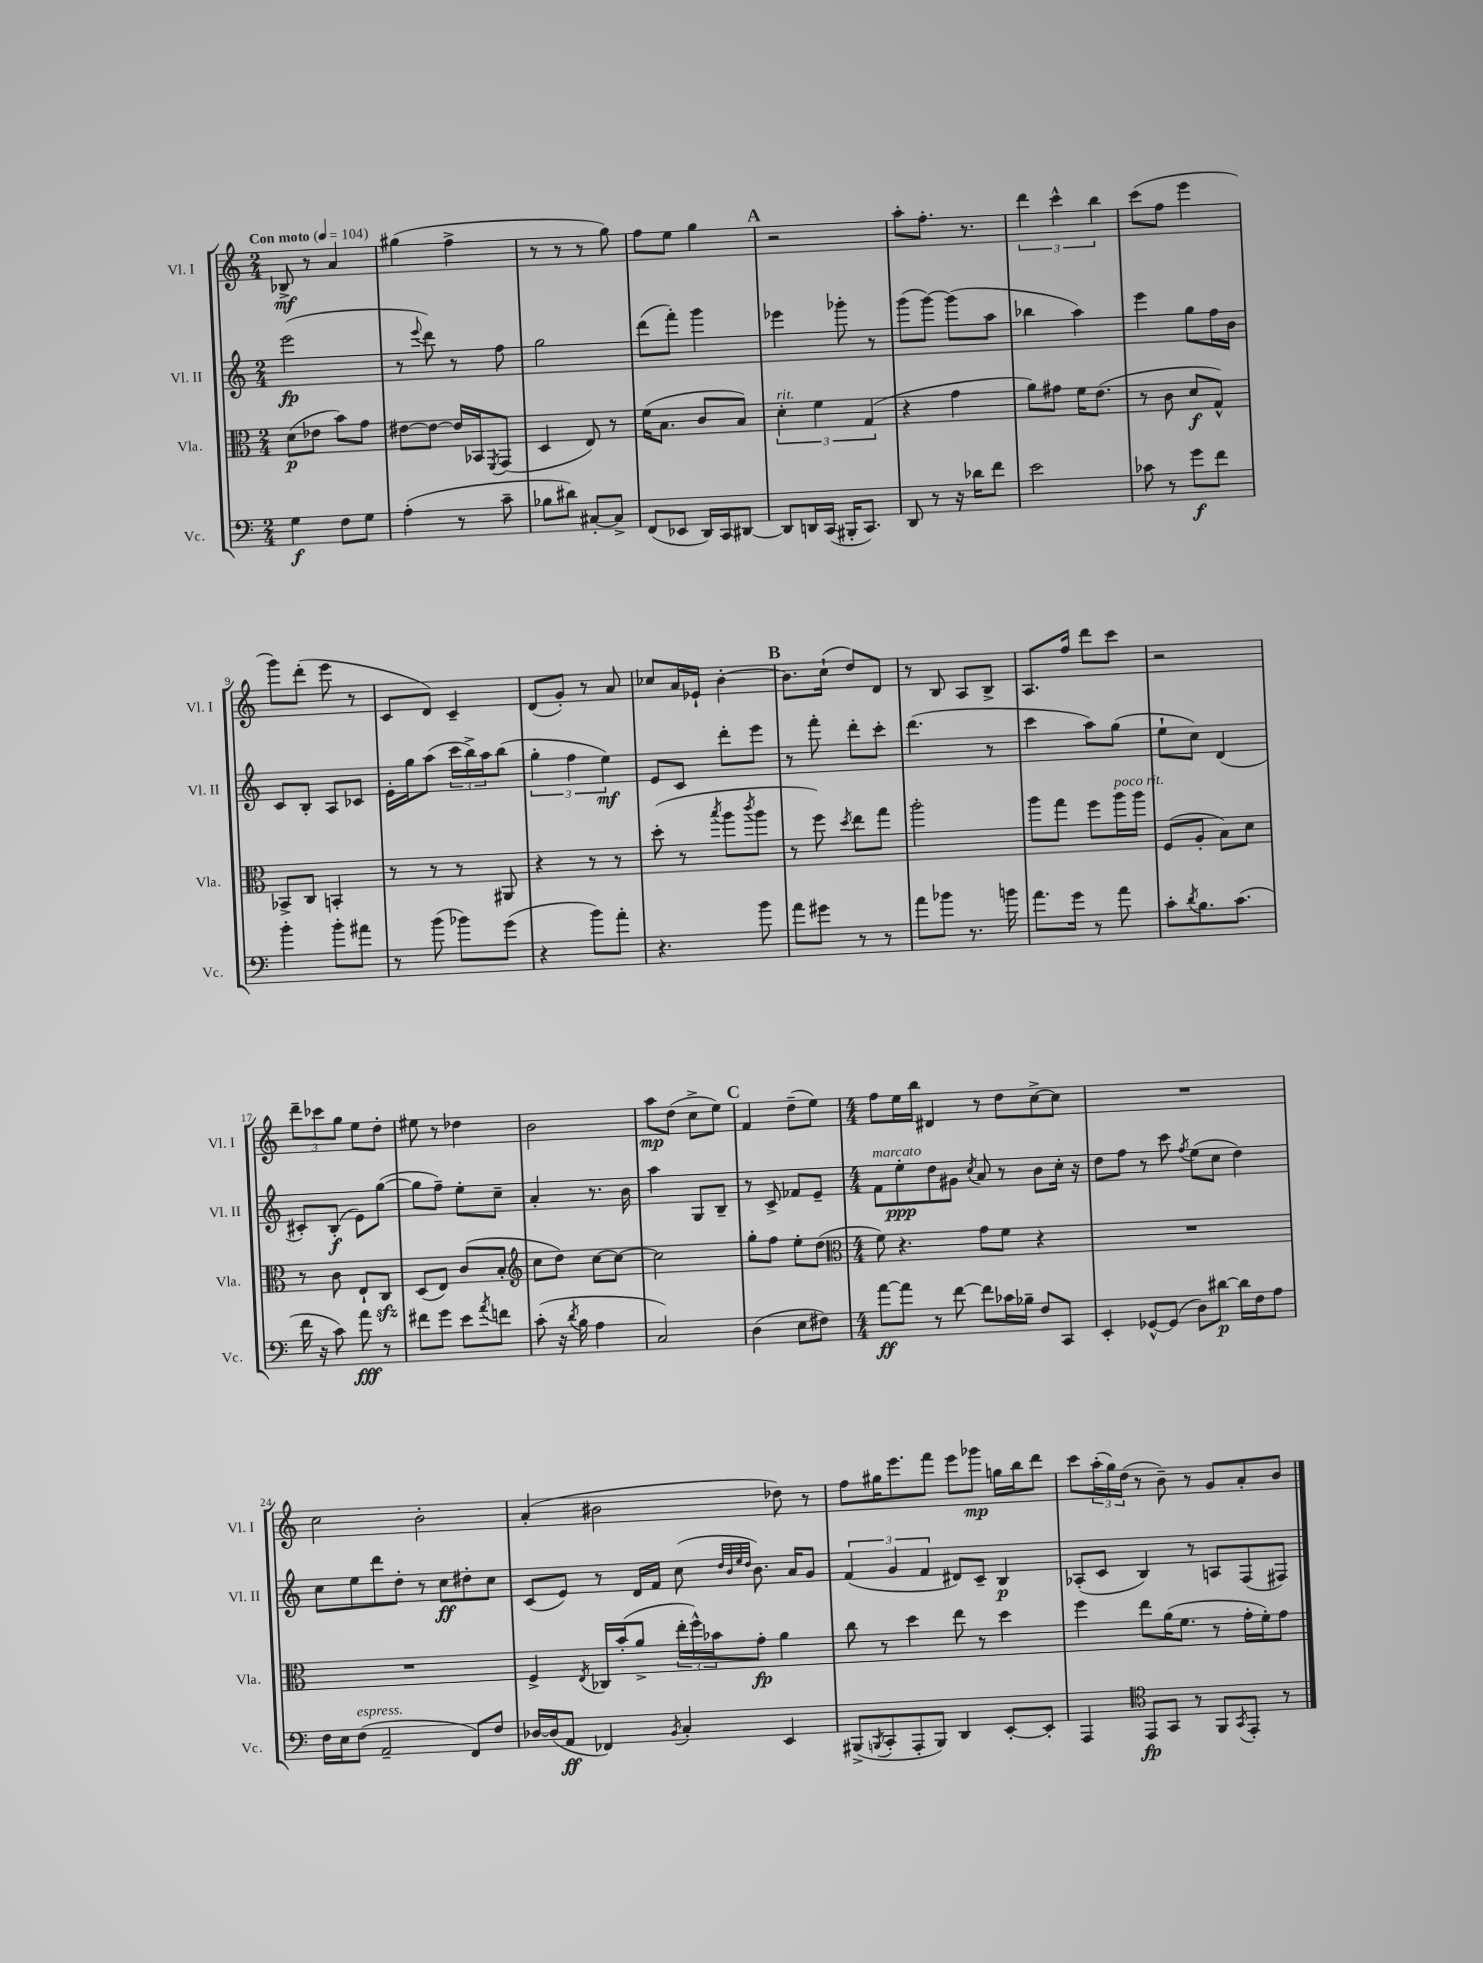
<<
\new StaffGroup <<
\new Staff = "s0" \with { instrumentName = "Vl. I" shortInstrumentName = "Vl. I" } {
    \clef treble \key c \major \numericTimeSignature \time 2/4 \tempo "Con moto" 4 = 104
    bes8->\mf r8 a'4 |
    gis''4( f''4-> |
    r8 r8 r8 g''8) |
    f''8 e''8 g''4 |
    \mark \markup { \bold "A" } r2 |
    a''8-. f''8.-. r8. |
    \tuplet 3/2 { d'''4 c'''4-^ b''4 } |
    c'''8( f''8 e'''4 |
    g'''8) d'''8-.( e'''8 r8 |
    c'8 d'8) c'4-- |
    d'8( g'8-.) r8 a'8 |
    ces''8 a'16 ees'16-! b'4~-. |
    \mark \markup { \bold "B" } b'8. c''16-!( d''8) d'8 |
    r8 b8 a8 b8-> |
    a8. f''16 d'''8 c'''8 |
    r2 |
    \tuplet 3/2 { d'''8-- ces'''8 g''8 } e''8 d''8-. |
    eis''8 r8 des''4 |
    b'2 |
    a''8\mp d''8( c''8-> e''8) |
    \mark \markup { \bold "C" } f'4 d''8--( e''8) |
    \numericTimeSignature \time 4/4 f''8 e''16 b''16 dis'4 r8 d''8 c''8~-> c''8 |
    R1 |
    c''2 b'2-. |
    a'4-.( bis'2 des''8) r8 |
    f''8 gis''16 e'''8. f'''8 e'''8 ges'''8\mp g''16 b''16 d'''8 |
    c'''8 \tuplet 3/2 { a''16-.( g''16) d''16( } r8 b'8--) r8 g'8 a'8-. b'8 \bar "|." |
}
\new Staff = "s1" \with { instrumentName = "Vl. II" shortInstrumentName = "Vl. II" } {
    \clef treble \key c \major \numericTimeSignature \time 2/4
    e'''2\fp( |
    r8 \appoggiatura { e'''8 } d'''8) r8 f''8 |
    g''2 |
    d'''8( f'''8-.) g'''4 |
    \mark \markup { \bold "A" } ees'''4 ges'''8-. r8 |
    g'''8( g'''8~) g'''8( a''8 |
    bes''4 a''4) |
    e'''4 g''8 f''16 b'16 |
    c'8 b8-. a8 ces'8 |
    e'16-. g''16 a''8( \tuplet 3/2 { c'''16 b''16->) a''16 } b''8( |
    \tuplet 3/2 { g''4-. f''4 e''4\mf) } |
    e'8 c'8 d'''8-. e'''8 |
    \mark \markup { \bold "B" } r8 f'''8-. d'''8-. c'''8-. |
    d'''4.( r8 |
    c'''4 a''8) g''8( |
    e''8-! c''8) d'4( |
    cis'8-.) b8-.\f( e'8) g''8~( |
    g''8 f''8--) e''8-. c''8-- |
    a'4-. r8. b'16 |
    a''4 g8 b8-- |
    \mark \markup { \bold "C" } r8 c'8-> fes'8 e'8-- |
    \numericTimeSignature \time 4/4 f'8^\markup { \italic "marcato" } e''8-.\ppp d''8 gis'8 \acciaccatura { c''8 } a'8 r8 b'8 c''16-. r16 |
    d''8 f''8 r8 c'''8 \acciaccatura { f''8 } e''8( c''8 d''4) |
    c''8 e''8 d'''8 d''8-. r8 c''8\ff dis''8-. c''8 |
    c'8( e'8) r8 d'16 f'16 c''8( \grace { d''32 b'32 e''32 d''32 } b'8.) a'16 g'8 |
    \tuplet 3/2 { f'4( g'4 f'4 } dis'8) c'8-- b4\p |
    aes8-.( c'8 b4) r8 a8 f8( fis8) \bar "|." |
}
\new Staff = "s2" \with { instrumentName = "Vla." shortInstrumentName = "Vla." } {
    \clef alto \key c \major \numericTimeSignature \time 2/4
    d'8\p( ees'8 b'8) g'8 |
    eis'8~ eis'8~ eis'16 bes,16 \acciaccatura { f,8 } g,8( |
    d4 e8) r8 |
    f'16( b8. c'8 b8) |
    \mark \markup { \bold "A" } \tuplet 3/2 { d'4-.^\markup { \italic "rit." } f'4 g4( } |
    r4 g'4 |
    a'8) gis'8 f'16 e'8.( |
    r8 c'8 d'8\f g8-^) |
    bes,8-> c8 b,4-. |
    r8 r8 r8 ais,8 |
    r4 r8 r8 |
    d''8-.( r8 \acciaccatura { b''8 } a''8 \acciaccatura { c'''8 } a''8 |
    \mark \markup { \bold "B" } r8 f''8) \acciaccatura { d''8 } e''8 g''8 |
    a''2-. |
    a''8 g''8 f''8 a''16^\markup { \italic "poco rit." } a''16 |
    f8( a8-. b8) d'8 |
    r8 c'8 e8-! c8\sfz |
    d8( e8) c'8( b8-. |
    \clef treble c''8 d''8) c''8~ c''8~ |
    c''2 |
    \mark \markup { \bold "C" } g''8-. f''8 e''8-. d''8( |
    \numericTimeSignature \time 4/4 \clef alto f'8) r4. g'8 f'8 r4 |
    R1 |
    R1 |
    f4-> \acciaccatura { e8 } ces16 b'16-.( a'8-> \tuplet 3/2 { e''16-. f''16-^) bes'16 } g'8-.\fp a'4 |
    c''8 r8 d''4 e''8 r8 d''4 |
    f''4 e''8 a'16( f'8. r8 g'16-. f'16-.) g'8 \bar "|." |
}
\new Staff = "s3" \with { instrumentName = "Vc." shortInstrumentName = "Vc." } {
    \clef bass \key c \major \numericTimeSignature \time 2/4
    g4\f f8 g8 |
    a4-.( r8 c'8-- |
    bes8 dis'8) cis8~-. cis8-> |
    f,8( ees,8 d,16) c,16 dis,8~ |
    \mark \markup { \bold "A" } dis,8 d,16 c,16( bis,,16-. c,8.) |
    d,8 r8 r16 des'16 f'8 |
    e'2 |
    ces'8 r8 g'8\f f'8 |
    b'4-. b'8-. ais'8 |
    r8 b'8( bes'8) g'8( |
    r4 b'8) a'8-. |
    r4. b'8 |
    \mark \markup { \bold "B" } a'8 gis'8 r8 r8 |
    a'8 bes'8 r8. b'16 |
    a'8. g'16 r8 a'8 |
    c'8-. \acciaccatura { d'8 } b8. c'8.( |
    f'16 r16 c'8) a'8\fff r8 |
    fis'8 g'8 e'8 \acciaccatura { a'8 } f'8 |
    c'8-.( r16 \acciaccatura { d'8 } b16 a4 |
    c2) |
    \mark \markup { \bold "C" } d4( e8 fis8) |
    \numericTimeSignature \time 4/4 a'8~\ff a'8 r8 f'8~ f'8 ces'16 bes16-- f8 c,8 |
    e,4-. ges,8~-^ ges,8( d8) dis'8~\p dis'16 f16 a8 |
    f16 e16 f8^\markup { \italic "espress." }( a,2-- f,8) f8 |
    des16~ des16( a,8\ff fes,4) \acciaccatura { b,8 } c4-. e,4 |
    bis,,8->( \acciaccatura { b,,8 } c,8-. a,,8-. b,,8) d,4 e,8~-. e,8-. |
    a,,4 \clef tenor e,8\fp g,8 r8 f,8 \acciaccatura { g,8 } e,8-. r8 \bar "|." |
}
>>
>>
